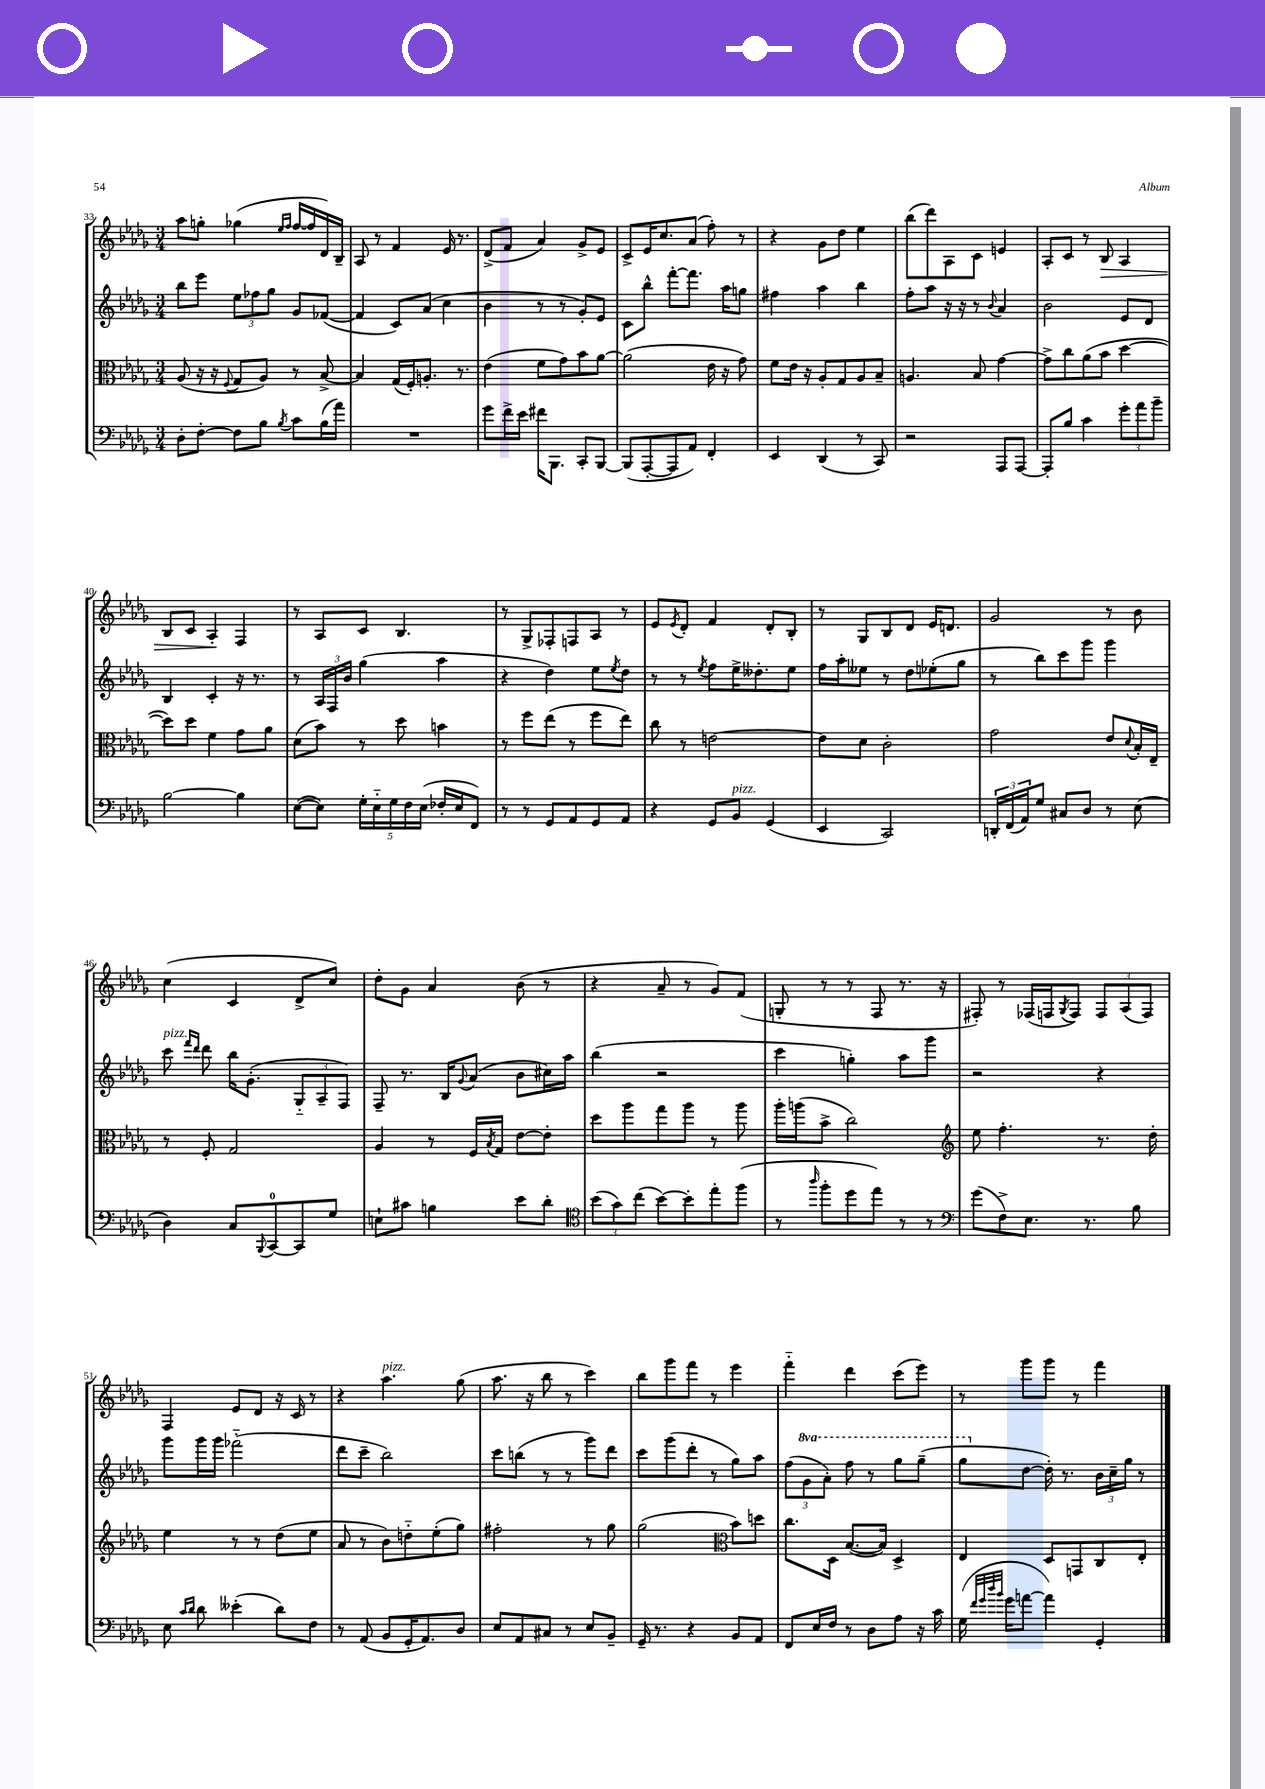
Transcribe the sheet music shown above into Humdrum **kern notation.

**kern	**kern	**kern	**kern	**dynam
*part4	*part3	*part2	*part1	*part1
*staff4	*staff3	*staff2	*staff1	*staff1
*clefF4	*clefC3	*clefG2	*clefG2	*
*k[b-e-a-d-g-]	*k[b-e-a-d-g-]	*k[b-e-a-d-g-]	*k[b-e-a-d-g-]	*
*M3/4	*M3/4	*M3/4	*M3/4	*
=33	=33	=33	=33	=33
8D-'\L	(8A-/	8bb-\L	8aa-\L	.
[8F'\J	16r	8eee-\J	8ggn'\J	.
.	16r	.	.	.
.	8qqF/	.	.	.
8F\L]	8G-/L	12ee-\L	(4gg-X\	.
.	.	12ff-X\	.	.
8B-\J	8A-/J)	.	.	.
.	.	12gg-\J	.	.
.	.	.	16qqee-/LL	.
8qB-/	.	.	16qqff/JJ	.
8c\L	8r	8g-/L	[16ff/LL	.
.	.	.	16ff/]	.
(16B-\L	[8B-^/	([8f-X/J	16d-/)	.
16a-\JJ)	.	.	16B-~/JJ	.
=34	=34	=34	=34	=34
2.r	4B-/]	4f-/]	8A-/	.
.	.	.	8r	.
.	(16G-/LL	8c/L)	4f/	.
.	16F'/J)	.	.	.
.	8.An'/J	(8a-/J	.	.
.	.	4cc\	16e-/	.
.	8.r	.	8.r	.
=35	=35	=35	=35	=35
8g-\L	(4e-\	4b-\	(8d-^/L	.
16f^\L	.	.	8f/J	.
16e-\JJ	.	.	.	.
16f#X\KL	8f\L	8r	4a-/)	.
8.BBB-\J	.	.	.	.
.	8g-\)	8r	.	.
8CC'/L	8b-\	8g-'/L)	8g-^/L	.
[8BBB-/J	[8a-\J	8e-/J	8e-/J	.
=36	=36	=36	=36	=36
(8BBB-/L]	(2a-\]	8c\L	8c^/L	.
[8AAA-'/	.	8bb-^^\J	16e-/K	.
.	.	.	8.cc/	.
8AAA-/]	.	[8fff'\L	.	.
8AA-/J)	.	8.fff\J]	(8a-/J	.
4FF'/	16e-\	.	8ff'\)	.
.	16r	16aa-\KL	.	.
.	8g-\)	8ggn\J	8r	.
=37	=37	=37	=37	=37
4EE-/	8f\L	4ff#X\	4r	.
.	16e-\Jk	.	.	.
.	16r	.	.	.
(4DD-/	8A-'/L	4aa-\	8g-\L	.
.	8G-/	.	8dd-\J	.
8r	8A-/	4bb-\	4ee-\	.
8CC/)	8B-~/J	.	.	.
=38	=38	=38	=38	=38
2r	4.An/	8ff'\L	(8bb-\L	.
.	.	8aa-\J	8ddd-\)	.
.	.	16r	8A-\	.
.	.	16r	.	.
.	8B-/	8r	8c\J	.
.	.	8qqb-/	.	.
8AAA-/L	[4g-\	4a-/	4en/	.
[8AAA-/J	.	.	.	.
=39	=39	=39	=39	=39
8AAA-'/L]	8g-^\L]	2b-\	8A-'/L	.
8B-/J	8cc\	.	8c/J	.
4c\	(8a-\	.	8r	.
!	!	!	!	!LO:HP:b
.	8b-\J	.	8B-/	>
12g-'\L	[4dd-\	8e-/L	4A-/	.
12a-\	.	.	.	.
.	.	8d-/J	.	.
12b-~\J	.	.	.	.
!!LO:LB:g=z
=40	=40	=40	=40	=40
[2B-\	8dd-\L])	4B-/	8B-/L	.
.	8dd-\J	.	8c/J	.
.	4f\	4c'/	4A-'/	.
4B-\]	8g-\L	16r	4F/	]
.	.	8.r	.	.
.	8a-\J	.	.	.
=41	=41	=41	=41	=41
([8E-\L	(8d-\L	8r	8r	.
8E-\J])	8b-\J)	24A-/LL	8A-/L	.
.	.	24F/	.	.
.	.	24b-/JJ	.	.
20G-'\LL	8r	(4gg-\	8c/J	.
20E-\	.	.	.	.
20G-\	.	.	.	.
.	8dd-\	.	4.B-/	.
20F\	.	.	.	.
(20E-\JJ	.	.	.	.
16F-X'/LL	4bn\	4aa-\	.	.
16E-/J	.	.	.	.
8FF/J)	.	.	.	.
=42	=42	=42	=42	=42
8r	8r	4r	8r	.
8r	8ff\L	.	8G-^/L	.
8GG-/L	(8ee-\J	4dd-\)	8F-X'/	.
8AA-/	8r	.	8Fn/	.
8GG-/	8ff\L	8ee-\L	8A-/J	.
.	.	8qee-/	.	.
8AA-/J	8ee-\J)	8dd-\J	8r	.
=43	=43	=43	=43	=43
4r	8cc\	8r	8e-/L	.
.	.	.	8qe-/	.
.	8r	8r	8d-'/J	.
.	.	8qee-/	.	.
8GG-/L	[2en\	8ff\L	4f/	.
!LO:TX:a:i:t=pizz.	!	!	!	!
8BB-/J	.	16ee-^\K	.	.
.	.	8.dd--X'\	.	.
(4GG-/	.	.	8d-'/L	.
.	.	8ee-\J	8B-'/J	.
=44	=44	=44	=44	=44
4EE-/	8e\L]	16ff\LL	8r	.
.	.	16aa-'\J	.	.
.	8d-\J	8ee--X\J	8G-/L	.
2CC/)	2c'\	8r	8B-/	.
.	.	8dd-\L	8d-/J	.
.	.	(8ee-X'\	16e-/KL	.
.	.	.	8.dn/J	.
.	.	8gg-\J	.	.
=45	=45	=45	=45	=45
24DDn'/LL	2g-\	8r	2g-/	.
(24FF/	.	.	.	.
24AA-/J)	.	.	.	.
8G-/J	.	8bb-\L)	.	.
8C#X/L	.	8ccc\	.	.
8D-/J	.	8ggg-\J	.	.
8r	8e-/L	4ggg-\	8r	.
.	8qqd-/	.	.	.
(8E-\	16B-'/L	.	8b-\	.
.	16E-~/JJ	.	.	.
!!LO:LB:g=z
=46	=46	=46	=46	=46
!	!	!LO:TX:a:i:t=pizz.	!	!
4D-\)	8r	8ccc\	(4cc\	.
.	.	16qqfff/LL	.	.
.	.	16qqddd-/JJ	.	.
.	8F'/	8ddd-\	.	.
8C/L	2G-/	16bb-\KL	4c/	.
.	.	(8.g-'\J	.	.
8qqBBB-/	.	.	.	.
[8CC/	.	.	.	.
8CC/]	.	12G-/L	8d-^/L	.
.	.	12A-~/	.	.
8G-/J	.	.	8cc/J)	.
.	.	12F/J)	.	.
=47	=47	=47	=47	=47
8En`\L	4A-/	8F~/	8dd-'\L	.
8c#X\J	.	8.r	8g-\J	.
4Bn\	8r	.	4a-/	.
.	.	16B-/KL	.	.
.	.	8qqg-/	.	.
.	16F/LL	(8a-/J	.	.
.	8qB-/	.	.	.
.	16G-/JJ	.	.	.
8e-\L	[8e-\L	8b-\L	(8b-\	.
8d-'\J	8e-'\J]	16cc#X\L)	8r	.
.	.	16aa-\JJ	.	.
=48	=48	=48	=48	=48
*clefC4	*	*	*	*
(12b-\L	8dd-\L	(4bb-\	4r	.
12g-\)	.	.	.	.
.	8aa-\	.	.	.
(12cc\J	.	.	.	.
[8b-\L)	8gg-\	2r	8a-~/	.
8b-'\]	8aa-\J	.	8r	.
8ee-'\	8r	.	8g-/L)	.
(8ff\J	8aa-\	.	(8f/J	.
=49	=49	=49	=49	=49
8r	16aa-'\LL	4ccc\	8Gn'/	.
.	(16aan\J	.	.	.
16qqaa-/	.	.	.	.
8ff'\L	8b-^\J	.	8r	.
8dd-\	2cc\)	4ggn'\)	8r	.
8ee-\J)	.	.	8F/	.
8r	.	8aa-\L	8.r	.
8r	.	8ggg-\J	.	.
.	.	.	16r	.
=50	=50	=50	=50	=50
*clefF4	*clefG2	*	*	*
(8g-\L	8ee-\	2r	8F#X'/)	.
8F^\)	4.ff'\	.	8r	.
8.E-\J	.	.	(16F-X/LL	.
.	.	.	16Fn/J	.
.	.	.	8qG-/	.
.	.	.	8F/J)	.
8.r	.	.	.	.
.	8.r	4r	12F/L	.
.	.	.	(12A-/	.
8B-\	.	.	.	.
.	.	.	12F/J)	.
.	16dd-'\	.	.	.
!!LO:LB:g=z
=51	=51	=51	=51	=51
8E-\	4ee-\	8ggg-\L	4F/	.
16qqc/LL	.	.	.	.
16qqd-/JJ	.	.	.	.
8d-\	.	16ggg-\L	.	.
.	.	16ggg-\JJ	.	.
(4e--X'\	8r	(2fff-X\	8e-/L	.
.	8r	.	8d-/J	.
8d-\L)	(8dd-\L	.	16r	.
.	.	.	16c/	.
8F\J	8ee-\J	.	8r	.
=52	=52	=52	=52	=52
8r	8a-/	8ddd-\L	4r	.
(8AA-/	8r	8ccc~\J	.	.
!	!	!	!LO:TX:a:i:t=pizz.	!
8BB-/L	8b-\L)	2bb-\)	4.aa-\	.
16GG-'/K	8ddn\	.	.	.
8.AA-/)	.	.	.	.
.	(8ee-'\	.	.	.
8D-/J	8gg-\J)	.	(8gg-\	.
=53	=53	=53	=53	=53
8E-/L	2ff#X'\	8ccc\L	8.aa-\	.
8AA-/	.	(8bbn\J	.	.
.	.	.	16r	.
8C#X/J	.	8r	8bb-\	.
8r	.	8r	8r	.
8E-/L	8r	8ggg-\L)	4ccc\)	.
8BB-~/J	8gg-\	8ddd-\J	.	.
=54	=54	=54	=54	=54
16GG-~/	(2gg-\	8ccc\L	8bb-\L	.
8.r	.	.	.	.
.	.	(8ggg-\	8ggg-\	.
4r	.	8ddd-'\J	8fff\J	.
.	.	8r	8r	.
*	*clefC3	*	*	*
8BB-/L	8b-\L)	8gg-\L)	4eee-\	.
8AA-/J	8ddn\J	8aa-\J	.	.
=55	=55	=55	=55	=55
8FF/L	8.cc\L	(12ff\L	4fff\	.
*	*	*8va	*	*
.	.	12gg-\	.	.
16E-/L	.	.	.	.
.	.	12aa-'\J)	.	.
16F/JJ	16D-\Jk	.	.	.
8r	([8.B-/L	8fff\	4ddd-\	.
8D-\L	.	8r	.	.
.	16B-/Jk])	.	.	.
8A-\J	4D-^/	8ggg-\L	(8ccc\L	.
16r	.	(8ggg-~\J	8eee-\J)	.
16c\	.	.	.	.
=56	=56	=56	=56	=56
(16G-\	4E-/	8ggg-\L	8r	.
32qqf/LLL	.	.	.	.
32qqg-/	.	.	.	.
32qqdd-/	.	.	.	.
32qqb-/JJJ	.	.	.	.
16g-\KL	.	.	.	.
*	*	*X8va	*	*
[8an\J	.	[8dd-\J	8ggg-\L	.
4a\])	8D-/L	16dd-'\])	8ggg-\J	.
.	.	8.r	.	.
.	8GGn/	.	8r	.
4GG-'/	8C/	24b-\LL	4fff\	.
.	.	24cc~\	.	.
.	.	24gg-\JJ	.	.
.	8E-'/J	8r	.	.
==	==	==	==	==
*-	*-	*-	*-	*-
